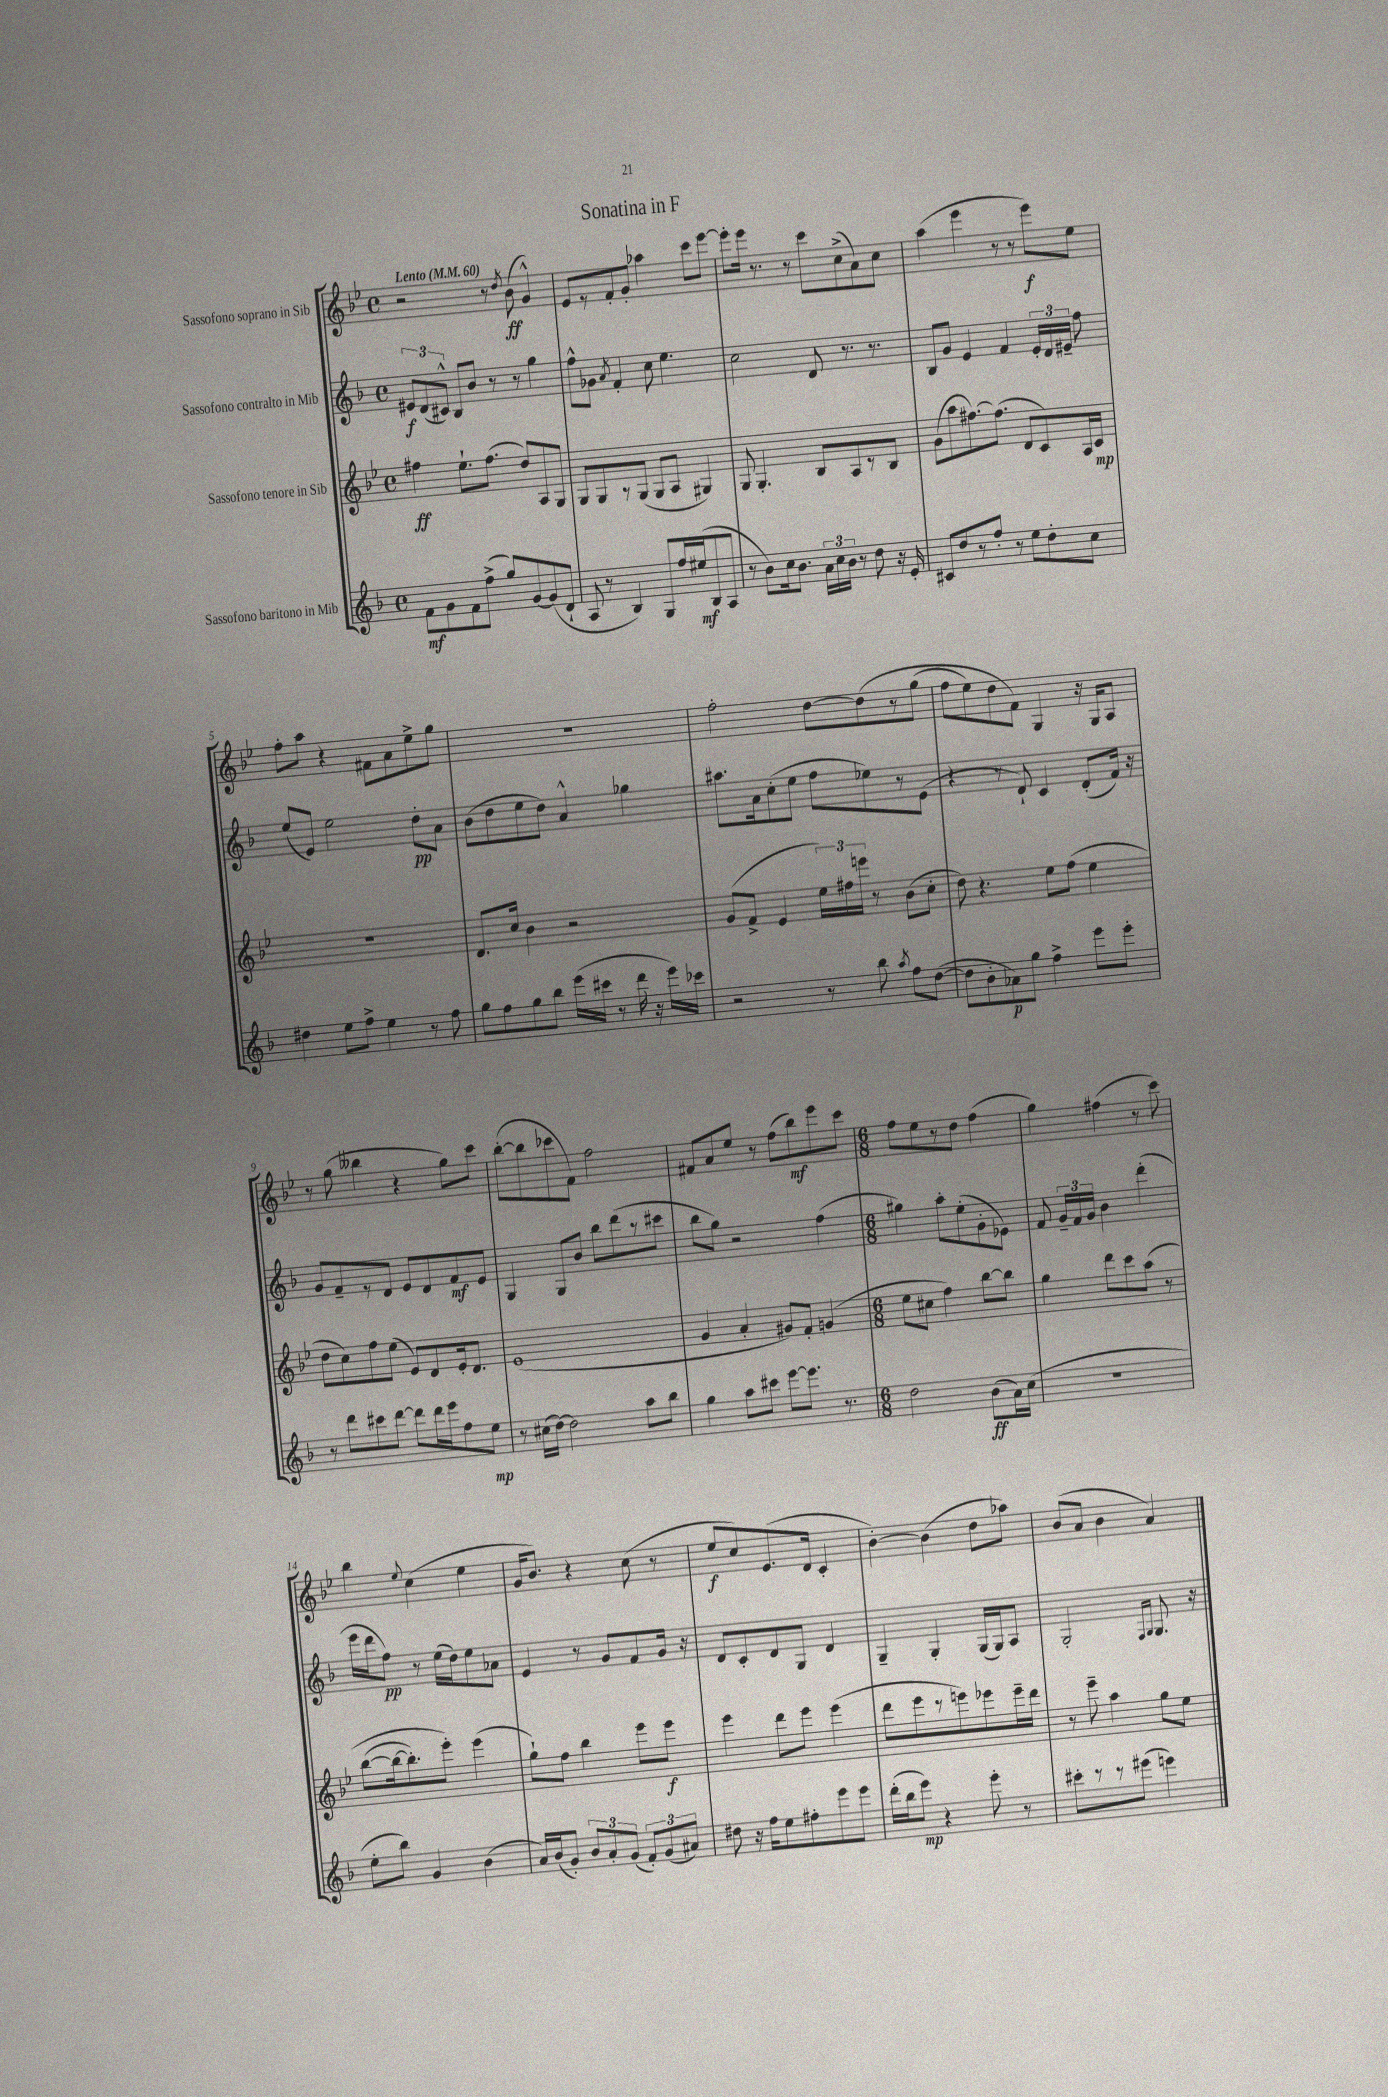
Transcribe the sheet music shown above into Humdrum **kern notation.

**kern	**dynam	**kern	**dynam	**kern	**dynam	**kern	**dynam
*part4	*part4	*part3	*part3	*part2	*part2	*part1	*part1
*staff4	*staff4	*staff3	*staff3	*staff2	*staff2	*staff1	*staff1
*I"Sassofono baritono in Mib	*	*I"Sassofono tenore in Sib	*	*I"Sassofono contralto in Mib	*	*I"Sassofono soprano in Sib	*
*clefG2	*	*clefG2	*	*clefG2	*	*clefG2	*
*k[b-]	*	*k[b-e-]	*	*k[b-]	*	*k[b-e-]	*
*M4/4	*	*M4/4	*	*M4/4	*	*M4/4	*
*met(c)	*	*met(c)	*	*met(c)	*	*met(c)	*
*MM60	*	*MM60	*	*MM60	*	*MM60	*
=1	=1	=1	=1	=1	=1	=1	=1
!	!	!	!	!	!	!LO:TX:a:B:t=Lento	!
8f\L	mf	4ff#X\	ff	12e#X/L	f	2r	.
.	.	.	.	(12d/	.	.	.
8g\	.	.	.	.	.	.	.
.	.	.	.	12c#X^^/J)	.	.	.
8f\	.	8.ee-`\L	.	8B-/L	.	.	.
(8ff^\J	.	.	.	8b-/J	.	.	.
.	.	(8.ff#\J	.	.	.	.	.
8gg/L)	.	.	.	8r	.	8r	.
.	.	.	.	.	.	8qdd/	.
[8g/	.	8dd/L)	.	8r	.	(8b-\	ff
(8g/]	.	8A/	.	4gg\	.	4g^^/)	.
8d`/J	.	8G/J	.	.	.	.	.
=2	=2	=2	=2	=2	=2	=2	=2
8A/	.	8G/L	.	8ff^^\L	.	8e-/L	.
8r	.	8G/	.	8g-X\J	.	8r	.
.	.	.	.	8qa/	.	.	.
4B-/)	.	8r	.	4f'/	.	8f'/	.
.	.	(8G/J	.	.	.	8g'/J	.
8G/L	.	8G/L	.	8cc\	.	4aa-X\	.
16ff/L	.	8A/J	.	4.ee\	.	.	.
(16ee#X/J	mf	.	.	.	.	.	.
8B-/	.	4G#X/)	.	.	.	8ccc\L	.
8A/J	.	.	.	.	.	[8eee-\J	.
=3	=3	=3	=3	=3	=3	=3	=3
8r	.	8G/	.	2cc\	.	8eee-'\L]	.
8b-\L)	.	4.G'/	.	.	.	16eee-\Jk	.
.	.	.	.	.	.	8.r	.
16cc\k	.	.	.	.	.	.	.
8.b-\J	.	.	.	.	.	.	.
.	.	.	.	.	.	8r	.
24a\LL	.	8B-/L	.	8d/	.	8ccc\L	.
24cc\	.	.	.	.	.	.	.
24b-\JJ	.	.	.	.	.	.	.
8r	.	8A/	.	8.r	.	(8cc^\	.
8dd\	.	8r	.	.	.	8a\)	.
.	.	.	.	8.r	.	.	.
16r	.	8B-/J	.	.	.	8cc\J	.
16e'/	.	.	.	.	.	.	.
=4	=4	=4	=4	=4	=4	=4	=4
8c#X/L	.	(8g\L	.	8B-/L	.	(4aa\	.
8dd/	.	8aa\	.	8g/J	.	.	.
8r	.	[8.ff#X\)	.	4e/	.	4eee-\	.
8ff'/J	.	.	.	.	.	.	.
.	.	(8.ff#\J]	.	.	.	.	.
8r	.	.	.	4f/	.	8r	.
8ee\L	.	8d/L	.	.	.	8r	.
8dd'\	.	8c/)	.	24e'/LL	.	8eee-\L)	f
.	.	.	.	24d/	.	.	.
.	.	.	.	24e#X~/JJ	.	.	.
8cc\J	.	16A/L	.	8ff\	.	8ee-\J	.
.	.	16c/JJ	mp	.	.	.	.
!!LO:LB:g=z
=5	=5	=5	=5	=5	=5	=5	=5
4dd#X\	.	1r	.	(8ee/L	.	8ff'\L	.
.	.	.	.	8e/J)	.	8aa\J	.
8ee\L	.	.	.	2ee\	.	4r	.
8ff^\J	.	.	.	.	.	.	.
4ee\	.	.	.	.	.	8f#X\L	.
.	.	.	.	.	.	8a\	.
8r	.	.	.	8dd'\L	pp	8ee-^\	.
8ff\	.	.	.	8a\J	.	8gg\J	.
=6	=6	=6	=6	=6	=6	=6	=6
8gg\L	.	8.d/L	.	(8b-\L	.	1r	.
8ff\	.	.	.	8dd\	.	.	.
.	.	16cc/Jk	.	.	.	.	.
8gg\	.	4b-\	.	8ee\	.	.	.
8bb-\J	.	.	.	8dd\J)	.	.	.
(16eee\LL	.	2r	.	4a^^/	.	.	.
16ccc#X\JJ	.	.	.	.	.	.	.
8r	.	.	.	.	.	.	.
16ddd\	.	.	.	4gg-X\	.	.	.
16r	.	.	.	.	.	.	.
16eee\LL)	.	.	.	.	.	.	.
16ccc-X\JJ	.	.	.	.	.	.	.
=7	=7	=7	=7	=7	=7	=7	=7
2r	.	(8g/L	.	8.aa#X\L	.	2ff'\	.
.	.	8f^/J	.	.	.	.	.
.	.	.	.	16a\k	.	.	.
.	.	4e-/	.	(8cc'\	.	.	.
.	.	.	.	8ee\J	.	.	.
8r	.	24ee-\LL)	.	8ff\L	.	[8dd\L	.
.	.	24ff#X\	.	.	.	.	.
.	.	24eeen\JJ	.	.	.	.	.
8bb-\	.	8r	.	8ee-X\)	.	(8dd\]	.
8qaa/	.	.	.	.	.	.	.
8ff\L	.	(8b-\L	.	8r	.	8r	.
([8dd\J	.	8cc'\J	.	(8e\J	.	(8gg\J	.
=8	=8	=8	=8	=8	=8	=8	=8
8dd\L]	.	8dd\)	.	4r	.	8ff\L	.
8b-'\	.	4.r	.	.	.	8ee-\)	.
8a-X\)	p	.	.	8r	.	8dd\	.
8gg\J	.	.	.	8d`/)	.	8f\J)	.
4ff^\	.	8ee-\L	.	4c/	.	4G/	.
.	.	(8ff\J	.	.	.	.	.
8eee\L	.	4ee-\	.	(8d'/L	.	16r	.
.	.	.	.	.	.	16G/KL	.
8eee'\J	.	.	.	16f/Jk)	.	8A/J	.
.	.	.	.	16r	.	.	.
!!LO:LB:g=z
=9	=9	=9	=9	=9	=9	=9	=9
8r	.	8dd\L	.	8g/L	.	8r	.
8ddd\L	.	8cc\)	.	8f~/	.	(8gg\	.
8ccc#X\	.	8ff\	.	8r	.	4bb--X\	.
[8ddd\J	.	(8ee-\J	.	8d/J	.	.	.
8ddd\L]	.	8e-/L)	.	8e/L	.	4r	.
16ddd\L	.	8d/	.	8d/	.	.	.
16eee\J	.	.	.	.	.	.	.
8ff\	.	16e-'/k	.	8f/	mf	8gg\L)	.
.	.	8.d/J	.	.	.	.	.
8ee\J	mp	.	.	8e/J	.	8ccc\J	.
=10	=10	=10	=10	=10	=10	=10	=10
8r	.	(1e-	.	4G/	.	([8bb-'\L	.
(16cc#X\LL	.	.	.	.	.	8bb-\]	.
[16dd\JJ)	.	.	.	.	.	.	.
2dd\]	.	.	.	8G/L	.	8ccc-X\	.
.	.	.	.	8b-/J	.	8f\J)	.
.	.	.	.	8bb-\L	.	2ff\	.
.	.	.	.	(8ddd\	.	.	.
8aa\L	.	.	.	8r	.	.	.
8bb-\J	.	.	.	8ccc#X\J	.	.	.
=11	=11	=11	=11	=11	=11	=11	=11
4gg\	.	4g/	.	8bb-\L	.	8f#X/L	.
.	.	.	.	8gg\J)	.	8a/	.
8aa\L	.	4a'/	.	2r	.	8ee-/J	.
8ccc#X\J	.	.	.	.	.	8r	.
[8eee\L	.	8g#X/L)	.	.	.	(8ff\L	.
8.eee\J]	.	8f'/J	.	.	.	8bb-\)	mf
.	.	(4gn/	.	(4ff\	.	8eee-\	.
8.r	.	.	.	.	.	.	.
.	.	.	.	.	.	8ccc\J	.
=12	=12	=12	=12	=12	=12	=12	=12
*M6/8	*	*M6/8	*	*M6/8	*	*M6/8	*
2dd\	.	8ee-\L	.	4gg#X\)	.	8ff\L	.
.	.	8cc#X\J	.	.	.	8ee-\	.
.	.	4ff\)	.	8aa'\L	.	8r	.
.	.	.	.	(8ee'\	.	8dd\J	.
(8b-\L	ff	[8bb-\L	.	8g'\	.	(4ff\	.
16a\L)	.	8bb-\J]	.	8e-X\J)	.	.	.
(16cc\JJ	.	.	.	.	.	.	.
=13	=13	=13	=13	=13	=13	=13	=13
2.r	.	4gg\	.	8f/	.	4gg\)	.
.	.	.	.	24g~/LL	.	.	.
.	.	.	.	24f/	.	.	.
.	.	.	.	24g/JJ	.	.	.
.	.	8ddd\L	.	4b-\	.	(4ff#X\	.
.	.	8ccc\	.	.	.	.	.
.	.	(8aa\J	.	(4ddd'\	.	8r	.
.	.	8r	.	.	.	8ccc\)	.
!!LO:LB:g=z
=14	=14	=14	=14	=14	=14	=14	=14
8ee'\L	.	([8bb-\L	.	16eee\LL	.	4bb-\	.
.	.	.	.	16ddd\J	.	.	.
8bb-\J)	.	16bb-\k_	.	8ff\J)	pp	.	.
.	.	8.bb-'\])	.	.	.	.	.
.	.	.	.	.	.	8qqee-/	.
4g/	.	.	.	8r	.	(4cc\	.
.	.	8eee-'\J)	.	(16ee\LL	.	.	.
.	.	.	.	16dd\J)	.	.	.
(4b-\	.	(4eee-\	.	8ee\	.	4ee-\	.
.	.	.	.	8a-X\J	.	.	.
=15	=15	=15	=15	=15	=15	=15	=15
16a/LL)	.	8gg`\L)	.	4e/	.	16g/KL	.
(16b-/J	.	.	.	.	.	8.b-/J)	.
8g'/J)	.	8ff\J	.	.	.	.	.
12b-/L	.	4bb-\	.	8r	.	4r	.
12a'/	.	.	.	.	.	.	.
.	.	.	.	8g/L	.	.	.
(12g/J	.	.	.	.	.	.	.
12f'/L)	.	8eee-\L	.	8f/	.	(8cc\	.
(12g/	.	.	.	.	.	.	.
.	.	8eee-\J	f	16g/Jk	.	8r	.
12a#X/J)	.	.	.	.	.	.	.
.	.	.	.	16r	.	.	.
=16	=16	=16	=16	=16	=16	=16	=16
8dd#X\	.	4eee-\	.	8d/L	.	8ee-/L	f
16r	.	.	.	8c'/	.	8cc/)	.
16ff\KL	.	.	.	.	.	.	.
8ee\	.	8ddd\L	.	8d/	.	(8.e-/	.
8ff#X'\	.	8eee-\J	.	8G/J	.	.	.
.	.	.	.	.	.	16d/Jk	.
8eee\	.	(4eee-\	.	4d/	.	4c'/	.
8eee\J	.	.	.	.	.	.	.
=17	=17	=17	=17	=17	=17	=17	=17
(16ddd'\LL	.	8ddd\L	.	4G~/	.	[4b-'\)	.
16bb-\J	.	.	.	.	.	.	.
8eee\J)	mp	8eee-\	.	.	.	.	.
4r	.	8r	.	4G'/	.	(4b-\]	.
.	.	8eeen\)	.	.	.	.	.
8eee'\	.	8eee-X\	.	(16G/LL	.	8dd\L	.
.	.	.	.	16G/J)	.	.	.
8r	.	16eee-~\L	.	8A/J	.	8aa-X\J)	.
.	.	16ddd\JJ	.	.	.	.	.
=18	=18	=18	=18	=18	=18	=18	=18
8ccc#X'\L	.	8r	.	2G'/	.	(8b-/L	.
8r	.	8eee-~\	.	.	.	8a/J	.
8r	.	4aa\	.	.	.	4b-\	.
(8eee#X\J	.	.	.	.	.	.	.
.	.	.	.	16qqF/LL	.	.	.
.	.	.	.	16qqG/JJ	.	.	.
4eeen\)	.	8gg\L	.	8.G/	.	4a/)	.
.	.	8ee-\J	.	.	.	.	.
.	.	.	.	16r	.	.	.
==	==	==	==	==	==	==	==
*-	*-	*-	*-	*-	*-	*-	*-
